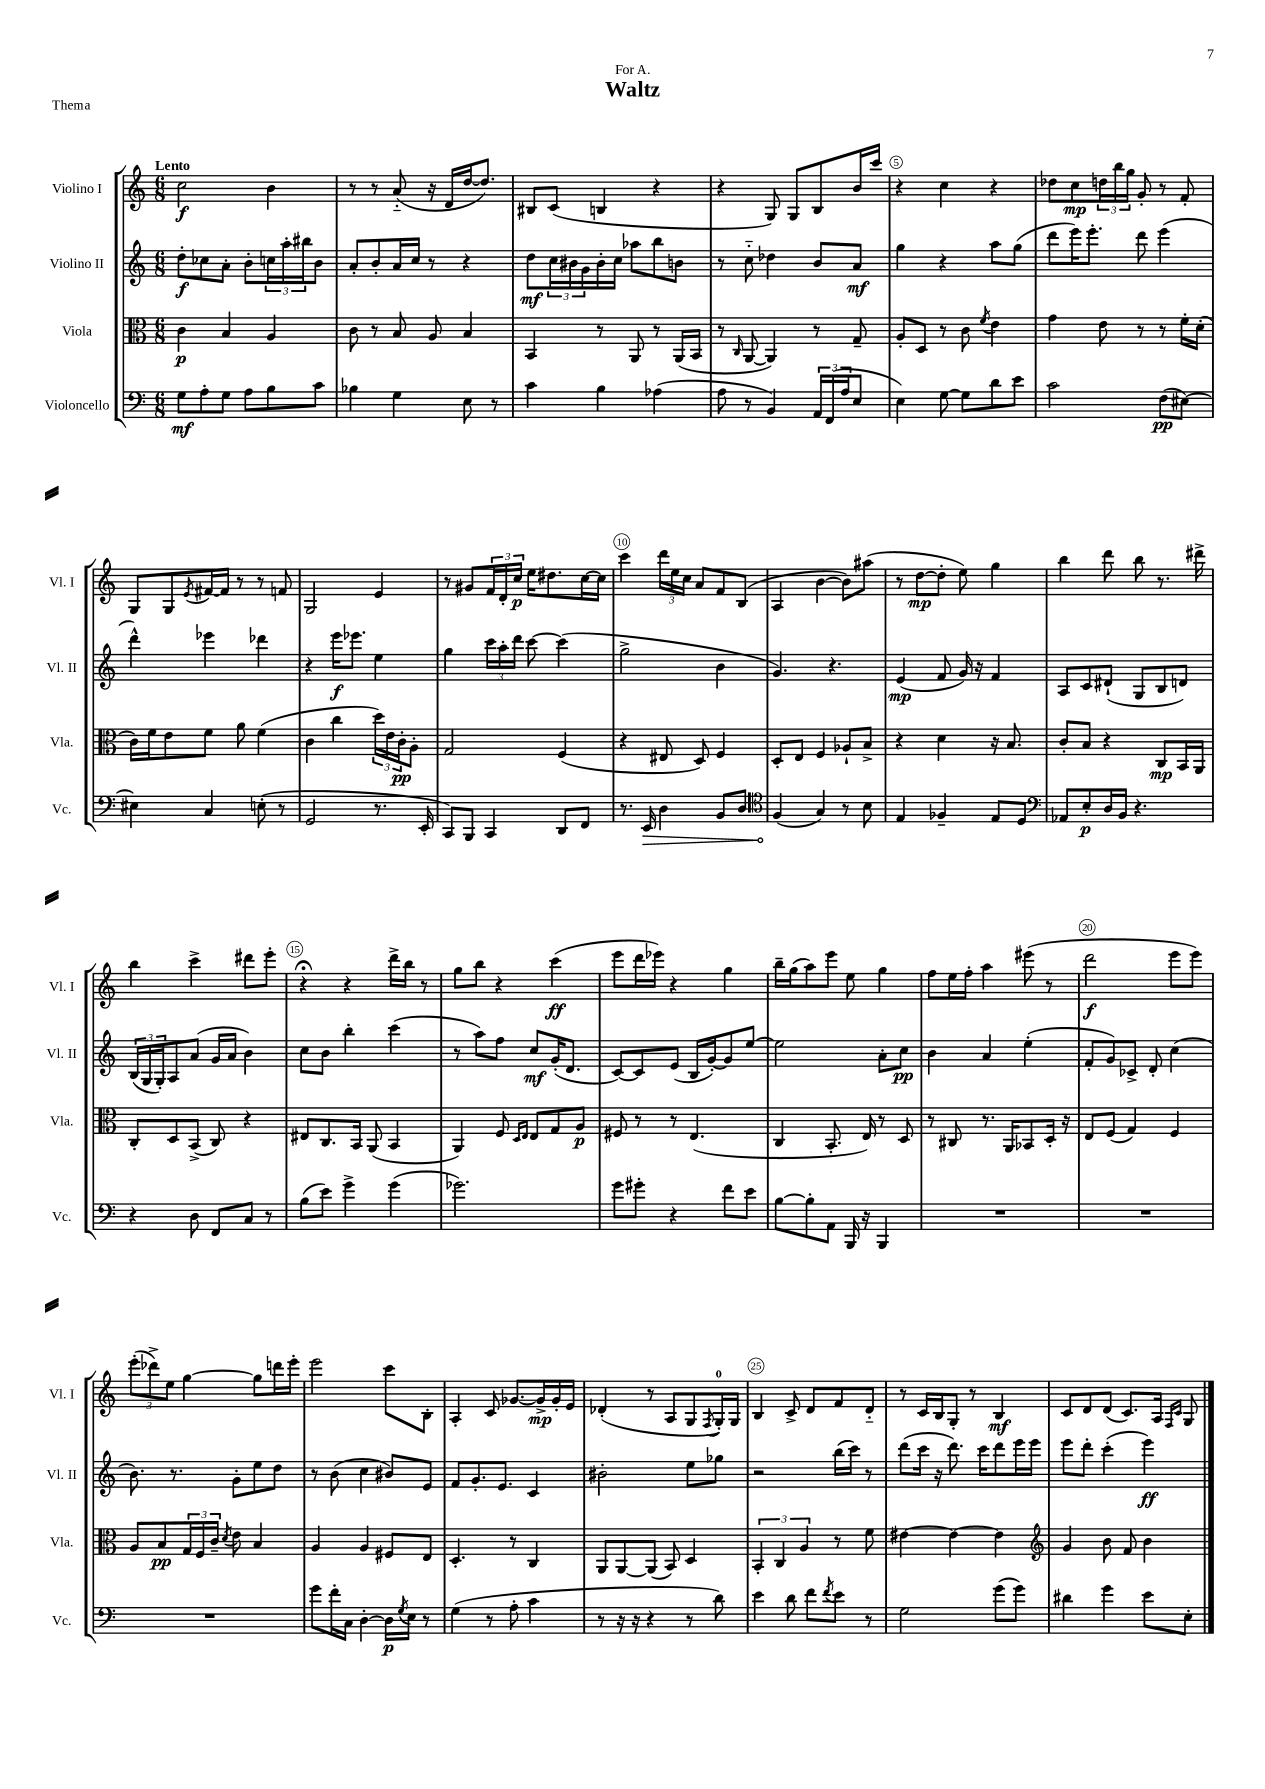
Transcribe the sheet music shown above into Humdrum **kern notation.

**kern	**dynam	**kern	**dynam	**kern	**dynam	**kern	**dynam
*part4	*part4	*part3	*part3	*part2	*part2	*part1	*part1
*staff4	*staff4	*staff3	*staff3	*staff2	*staff2	*staff1	*staff1
*I"Violoncello	*	*I"Viola	*	*I"Violino II	*	*I"Violino I	*
*I'Vc.	*	*I'Vla.	*	*I'Vl. II	*	*I'Vl. I	*
*clefF4	*	*clefC3	*	*clefG2	*	*clefG2	*
*k[]	*	*k[]	*	*k[]	*	*k[]	*
*M6/8	*	*M6/8	*	*M6/8	*	*M6/8	*
=1	=1	=1	=1	=1	=1	=1	=1
!	!	!	!	!	!	!LO:TX:a:B:t=Lento	!
8G\L	mf	4c\	p	8dd'\L	f	2cc\	f
8A'\	.	.	.	8cc-X\	.	.	.
8G\J	.	4B/	.	8a'\J	.	.	.
8A\L	.	.	.	8b'\L	.	.	.
8B\	.	4A/	.	24ccn\L	.	4b\	.
.	.	.	.	24aa'\	.	.	.
.	.	.	.	24bb#X\J	.	.	.
8c\J	.	.	.	8b\J	.	.	.
=2	=2	=2	=2	=2	=2	=2	=2
4B-X\	.	8c\	.	8a'/L	.	8r	.
.	.	8r	.	8b'/	.	8r	.
4G\	.	8B/	.	16a/L	.	(8a/	.
.	.	.	.	16cc/JJ	.	.	.
.	.	8A/	.	8r	.	16r	.
.	.	.	.	.	.	16d/LL	.
8E\	.	4B/	.	4r	.	[16dd/J	.
.	.	.	.	.	.	8.dd/J])	.
8r	.	.	.	.	.	.	.
=3	=3	=3	=3	=3	=3	=3	=3
4c\	.	4BB/	.	8dd\L	mf	8B#X/L	.
.	.	.	.	24cc\L	.	(8c/J	.
.	.	.	.	24b#X\	.	.	.
.	.	.	.	24g\	.	.	.
4B\	.	8r	.	16b#'\	.	4Bn/	.
.	.	.	.	16cc\JJ	.	.	.
.	.	8AA/	.	8aa-X\L	.	.	.
(4A-X\	.	8r	.	8bb\	.	4r	.
.	.	(16AA/LL	.	8bn\J	.	.	.
.	.	16BB/JJ	.	.	.	.	.
=4	=4	=4	=4	=4	=4	=4	=4
8A\	.	8r	.	8r	.	4r	.
.	.	16qqC/	.	.	.	.	.
8r	.	[8AA/	.	8cc\	.	.	.
4BB/)	.	4AA/])	.	4dd-X\	.	8G/)	.
.	.	.	.	.	.	8G/L	.
24AA/LL	.	8r	.	8b/L	.	8B/	.
(24FF/	.	.	.	.	.	.	.
24A/J	.	.	.	.	.	.	.
8E/J	.	8G~/	.	8a/J	mf	16b/L	.
.	.	.	.	.	.	16ccc/JJ	.
=5	=5	=5	=5	=5	=5	=5	=5
4E\)	.	8A'/L	.	4gg\	.	4r	.
.	.	8D/J	.	.	.	.	.
[8G\	.	8r	.	4r	.	4cc\	.
8G\L]	.	8c\	.	.	.	.	.
.	.	8qf/	.	.	.	.	.
8d\	.	4e\	.	8aa\L	.	4r	.
8e\J	.	.	.	(8gg\J	.	.	.
=6	=6	=6	=6	=6	=6	=6	=6
2c\	.	4g\	.	8ddd\L	.	8dd-X\L	.
.	.	.	.	16eee\K)	.	8cc\	mp
.	.	.	.	8.eee'\J	.	.	.
.	.	8e\	.	.	.	24ddn\L	.
.	.	.	.	.	.	24bb\	.
.	.	.	.	.	.	24gg\JJ	.
.	.	8r	.	8ddd\	.	8g'/	.
(8F\L	pp	8r	.	(4eee\	.	8r	.
[8E#X\J)	.	16f'\LL	.	.	.	8f'/	.
.	.	(16d'\JJ	.	.	.	.	.
!!LO:LB:g=z
=7	=7	=7	=7	=7	=7	=7	=7
4E#X\]	.	16c\LL)	.	4ddd^^\)	.	8G/L	.
.	.	16f\J	.	.	.	.	.
.	.	8e\	.	.	.	8G/	.
.	.	.	.	.	.	8qe/	.
4C/	.	8f\J	.	4eee-X\	.	[16f#X/L	.
.	.	.	.	.	.	16f#/JJ]	.
.	.	8a\	.	.	.	8r	.
(8En'\	.	(4f\	.	4ddd-X\	.	8r	.
8r	.	.	.	.	.	8fn/	.
=8	=8	=8	=8	=8	=8	=8	=8
2GG/	.	4c\	.	4r	.	2G/	.
.	.	4cc\	.	16eee\KL	f	.	.
.	.	.	.	8.eee-X\J	.	.	.
8.r	.	24dd\LL)	.	4ee\	.	4e/	.
.	.	24e\	.	.	.	.	.
.	.	24c'\J	pp	.	.	.	.
.	.	8A'\J	.	.	.	.	.
16EE'/	.	.	.	.	.	.	.
=9	=9	=9	=9	=9	=9	=9	=9
8CC/L)	.	2G/	.	4gg\	.	8r	.
8BBB/J	.	.	.	.	.	8g#X/L	.
4CC/	.	.	.	24ccc\LL	.	24f/L	.
.	.	.	.	24aa'\	.	24d'/	.
.	.	.	.	24ddd\JJ	.	24cc/JJ	p
.	.	.	.	[8ccc\	.	16ee\KL	.
.	.	.	.	.	.	8.dd#X\	.
8DD/L	.	(4F/	.	(4ccc\]	.	.	.
8FF/J	.	.	.	.	.	[16cc\L	.
.	.	.	.	.	.	16cc\JJ]	.
=10	=10	=10	=10	=10	=10	=10	=10
8.r	.	4r	.	2gg^\	.	4ccc\	.
!	!LO:HP:b	!	!	!	!	!	!
16EE/	>	.	.	.	.	.	.
4D\	.	8E#X/	.	.	.	24ddd\LL	.
.	.	.	.	.	.	24ee\	.
.	.	.	.	.	.	24cc\JJ	.
.	.	8D/)	.	.	.	8a/L	.
8BB/L	.	4F/	.	4b\	.	8f/	.
8D/J	.	.	.	.	.	(8B/J	.
=11	=11	=11	=11	=11	=11	=11	=11
*clefC4	*	*	*	*	*	*	*
(4F/	.	8D'/L	.	4.g/)	.	4A/	.
.	.	8E/J	.	.	.	.	.
4G/)	]	4F/	.	.	.	[4b\	.
.	.	.	.	4.r	.	.	.
8r	.	8A-X`/L	.	.	.	8b\L])	.
8B\	.	8B^/J	.	.	.	(8aa#X\J	.
=12	=12	=12	=12	=12	=12	=12	=12
4E/	.	4r	.	(4e/	mp	8r	.
.	.	.	.	.	.	[8dd\L	mp
4F-X~/	.	4d\	.	8f/	.	8dd'\J]	.
.	.	.	.	16g/)	.	8ee\)	.
.	.	.	.	16r	.	.	.
8E/L	.	16r	.	4f/	.	4gg\	.
.	.	8.B/	.	.	.	.	.
8D/J	.	.	.	.	.	.	.
=13	=13	=13	=13	=13	=13	=13	=13
*clefF4	*	*	*	*	*	*	*
8AA-X/L	.	8c'/L	.	8A/L	.	4bb\	.
8E'/	p	8B/J	.	8c/	.	.	.
16D/L	.	4r	.	(8d#X`/J	.	8ddd\	.
16BB/JJ	.	.	.	.	.	.	.
4.r	.	.	.	8G/L	.	8bb\	.
.	.	8C/L	mp	8B/	.	8.r	.
.	.	16BB/L	.	8dn/J)	.	.	.
.	.	16AA/JJ	.	.	.	16ddd#X^\	.
!!LO:LB:g=z
=14	=14	=14	=14	=14	=14	=14	=14
4r	.	8C'/L	.	(24B/LL	.	4bb\	.
.	.	.	.	24G/	.	.	.
.	.	.	.	24G'/J)	.	.	.
.	.	8D/	.	8A/	.	.	.
8D\	.	(8BB^/J	.	(8a/J	.	4ccc^\	.
8FF/L	.	8C/)	.	16g/LL	.	.	.
.	.	.	.	16a/JJ	.	.	.
8C/J	.	4r	.	4b\)	.	8ddd#X\L	.
8r	.	.	.	.	.	8eee'\J	.
=15	=15	=15	=15	=15	=15	=15	=15
(8B\L	.	8E#X/L	.	8cc\L	.	4r;<	.
8e\J)	.	8.C/	.	8b\J	.	.	.
4g^\	.	.	.	4bb'\	.	4r	.
.	.	16BB/Jk	.	.	.	.	.
.	.	(8AA/	.	.	.	.	.
(4g\	.	4BB/	.	(4ccc\	.	16ddd^\LL	.
.	.	.	.	.	.	16bb\JJ	.
.	.	.	.	.	.	8r	.
=16	=16	=16	=16	=16	=16	=16	=16
2.g-X\)	.	4AA/)	.	8r	.	8gg\L	.
.	.	.	.	8aa\L)	.	8bb\J	.
.	.	8F/	.	8ff\J	.	4r	.
.	.	16qqD/LL	.	.	.	.	.
.	.	16qqE/JJ	.	.	.	.	.
.	.	8E/L	.	8cc/L	mf	.	.
.	.	8G/	.	(16g'/K	.	(4ccc\	ff
.	.	.	.	8.d/J	.	.	.
.	.	8A/J	p	.	.	.	.
=17	=17	=17	=17	=17	=17	=17	=17
8g\L	.	8F#X/	.	[8c/L)	.	8eee\L	.
8g#X'\J	.	8r	.	8c/]	.	16ddd\L	.
.	.	.	.	.	.	16eee-X\JJ)	.
4r	.	8r	.	(8e/J	.	4r	.
.	.	(4.E/	.	16B/LL	.	.	.
.	.	.	.	[16g'/J)	.	.	.
8f\L	.	.	.	8g/]	.	4gg\	.
8e\J	.	.	.	[8ee/J	.	.	.
=18	=18	=18	=18	=18	=18	=18	=18
[8B\L	.	4C/	.	2ee\]	.	16bb~\LL	.
.	.	.	.	.	.	(16gg\J	.
8B'\]	.	.	.	.	.	8aa\)	.
8AA\J	.	8.BB'/	.	.	.	8eee\J	.
16BBB/	.	.	.	.	.	8ee\	.
16r	.	16E/)	.	.	.	.	.
4BBB/	.	8r	.	8a'\L	.	4gg\	.
.	.	8D/	.	8cc\J	pp	.	.
=19	=19	=19	=19	=19	=19	=19	=19
2.r	.	8r	.	4b\	.	8ff\L	.
.	.	8C#X/	.	.	.	16ee\L	.
.	.	.	.	.	.	16ff'\JJ	.
.	.	8.r	.	4a/	.	4aa\	.
.	.	16AA/KL	.	.	.	.	.
.	.	8BB-X/	.	(4ee'\	.	(8eee#X\	.
.	.	16D'/Jk	.	.	.	8r	.
.	.	16r	.	.	.	.	.
=20	=20	=20	=20	=20	=20	=20	=20
2.r	.	8E/L	.	8f'/L	.	2ddd\	f
.	.	(8F/J	.	8g/)	.	.	.
.	.	4G/)	.	8c-X^/J	.	.	.
.	.	.	.	8d'/	.	.	.
.	.	4F/	.	(4cc\	.	8eee\L	.
.	.	.	.	.	.	8eee\J)	.
!!LO:LB:g=z
=21	=21	=21	=21	=21	=21	=21	=21
2.r	.	8A/L	.	8.b\)	.	(12eee'\L	.
.	.	.	.	.	.	12ddd-X^\)	.
.	.	8B/	pp	.	.	.	.
.	.	.	.	.	.	12ee\J	.
.	.	.	.	8.r	.	.	.
.	.	24G/L	.	.	.	[4gg\	.
.	.	24F/	.	.	.	.	.
.	.	24c~/JJ	.	.	.	.	.
.	.	8qd/	.	.	.	.	.
.	.	8e\	.	8g'\L	.	.	.
.	.	4B/	.	8ee\	.	8gg\L]	.
.	.	.	.	8dd\J	.	16dddn\L	.
.	.	.	.	.	.	16eee'\JJ	.
=22	=22	=22	=22	=22	=22	=22	=22
8g\L	.	4A/	.	8r	.	2eee\	.
16f'\L	.	.	.	(8b\	.	.	.
16C\JJ	.	.	.	.	.	.	.
[4D'\	.	4A/	.	4cc\	.	.	.
16D\LL]	p	8F#X/L	.	8b#X/L)	.	8ccc\L	.
8qG/	.	.	.	.	.	.	.
16E\JJ	.	.	.	.	.	.	.
8r	.	8E/J	.	8e/J	.	8B'\J	.
=23	=23	=23	=23	=23	=23	=23	=23
(4G\	.	4.D'/	.	8f/L	.	4A'/	.
.	.	.	.	8.g'/	.	.	.
8r	.	.	.	.	.	8c/	.
.	.	.	.	8.e/J	.	.	.
8A'\	.	8r	.	.	.	[8.g-X/L	.
4c\	.	4C/	.	4c/	.	.	.
.	.	.	.	.	.	16g-^/L]	mp
.	.	.	.	.	.	16g-'/	.
.	.	.	.	.	.	16e/JJ	.
=24	=24	=24	=24	=24	=24	=24	=24
8r	.	8AA/L	.	2b#X'\	.	(4d-X'/	.
16r	.	[8AA/	.	.	.	.	.
16r	.	.	.	.	.	.	.
4r	.	(8AA/J]	.	.	.	8r	.
.	.	8BB/)	.	.	.	8A/L	.
8r	.	4D/	.	8ee\L	.	8G/	.
.	.	.	.	.	.	8qF/	.
8d\)	.	.	.	8gg-X\J	.	16G'/L)	.
.	.	.	.	.	.	16G/JJ	.
=25	=25	=25	=25	=25	=25	=25	=25
4e\	.	6BB'/	.	2r	.	4B/	.
.	.	6C/	.	.	.	.	.
8d\	.	.	.	.	.	8c^/	.
.	.	6A/	.	.	.	.	.
8f\L	.	.	.	.	.	8d/L	.
8qf/	.	.	.	.	.	.	.
8e\J	.	8r	.	(16bb\LL	.	8f/	.
.	.	.	.	16ccc\JJ)	.	.	.
8r	.	8f\	.	8r	.	8d/J	.
=26	=26	=26	=26	=26	=26	=26	=26
2G\	.	[4e#X\	.	(8ddd\L	.	8r	.
.	.	.	.	16ccc\Jk	.	16c/LL	.
.	.	.	.	16r	.	16B/J	.
.	.	4e#\_	.	8.ddd\)	.	8G'/J	.
.	.	.	.	.	.	8r	.
.	.	.	.	16ccc\KL	.	.	.
(8g\L	.	4e#\]	.	8ddd\	.	4B/	mf
8g\J)	.	.	.	16eee\L	.	.	.
.	.	.	.	16eee\JJ	.	.	.
=27	=27	=27	=27	=27	=27	=27	=27
*	*	*clefG2	*	*	*	*	*
4d#X\	.	4g/	.	8eee\L	.	8c/L	.
.	.	.	.	8ddd'\J	.	8d/	.
4g\	.	8b\	.	(4ccc'\	.	(8d/J	.
.	.	8f/	.	.	.	8.c/L)	.
8e\L	.	4b\	.	4eee\)	ff	.	.
.	.	.	.	.	.	16A/Jk	.
.	.	.	.	.	.	16qqF/LL	.
.	.	.	.	.	.	16qqc/JJ	.
8E'\J	.	.	.	.	.	8G/	.
==	==	==	==	==	==	==	==
*-	*-	*-	*-	*-	*-	*-	*-
